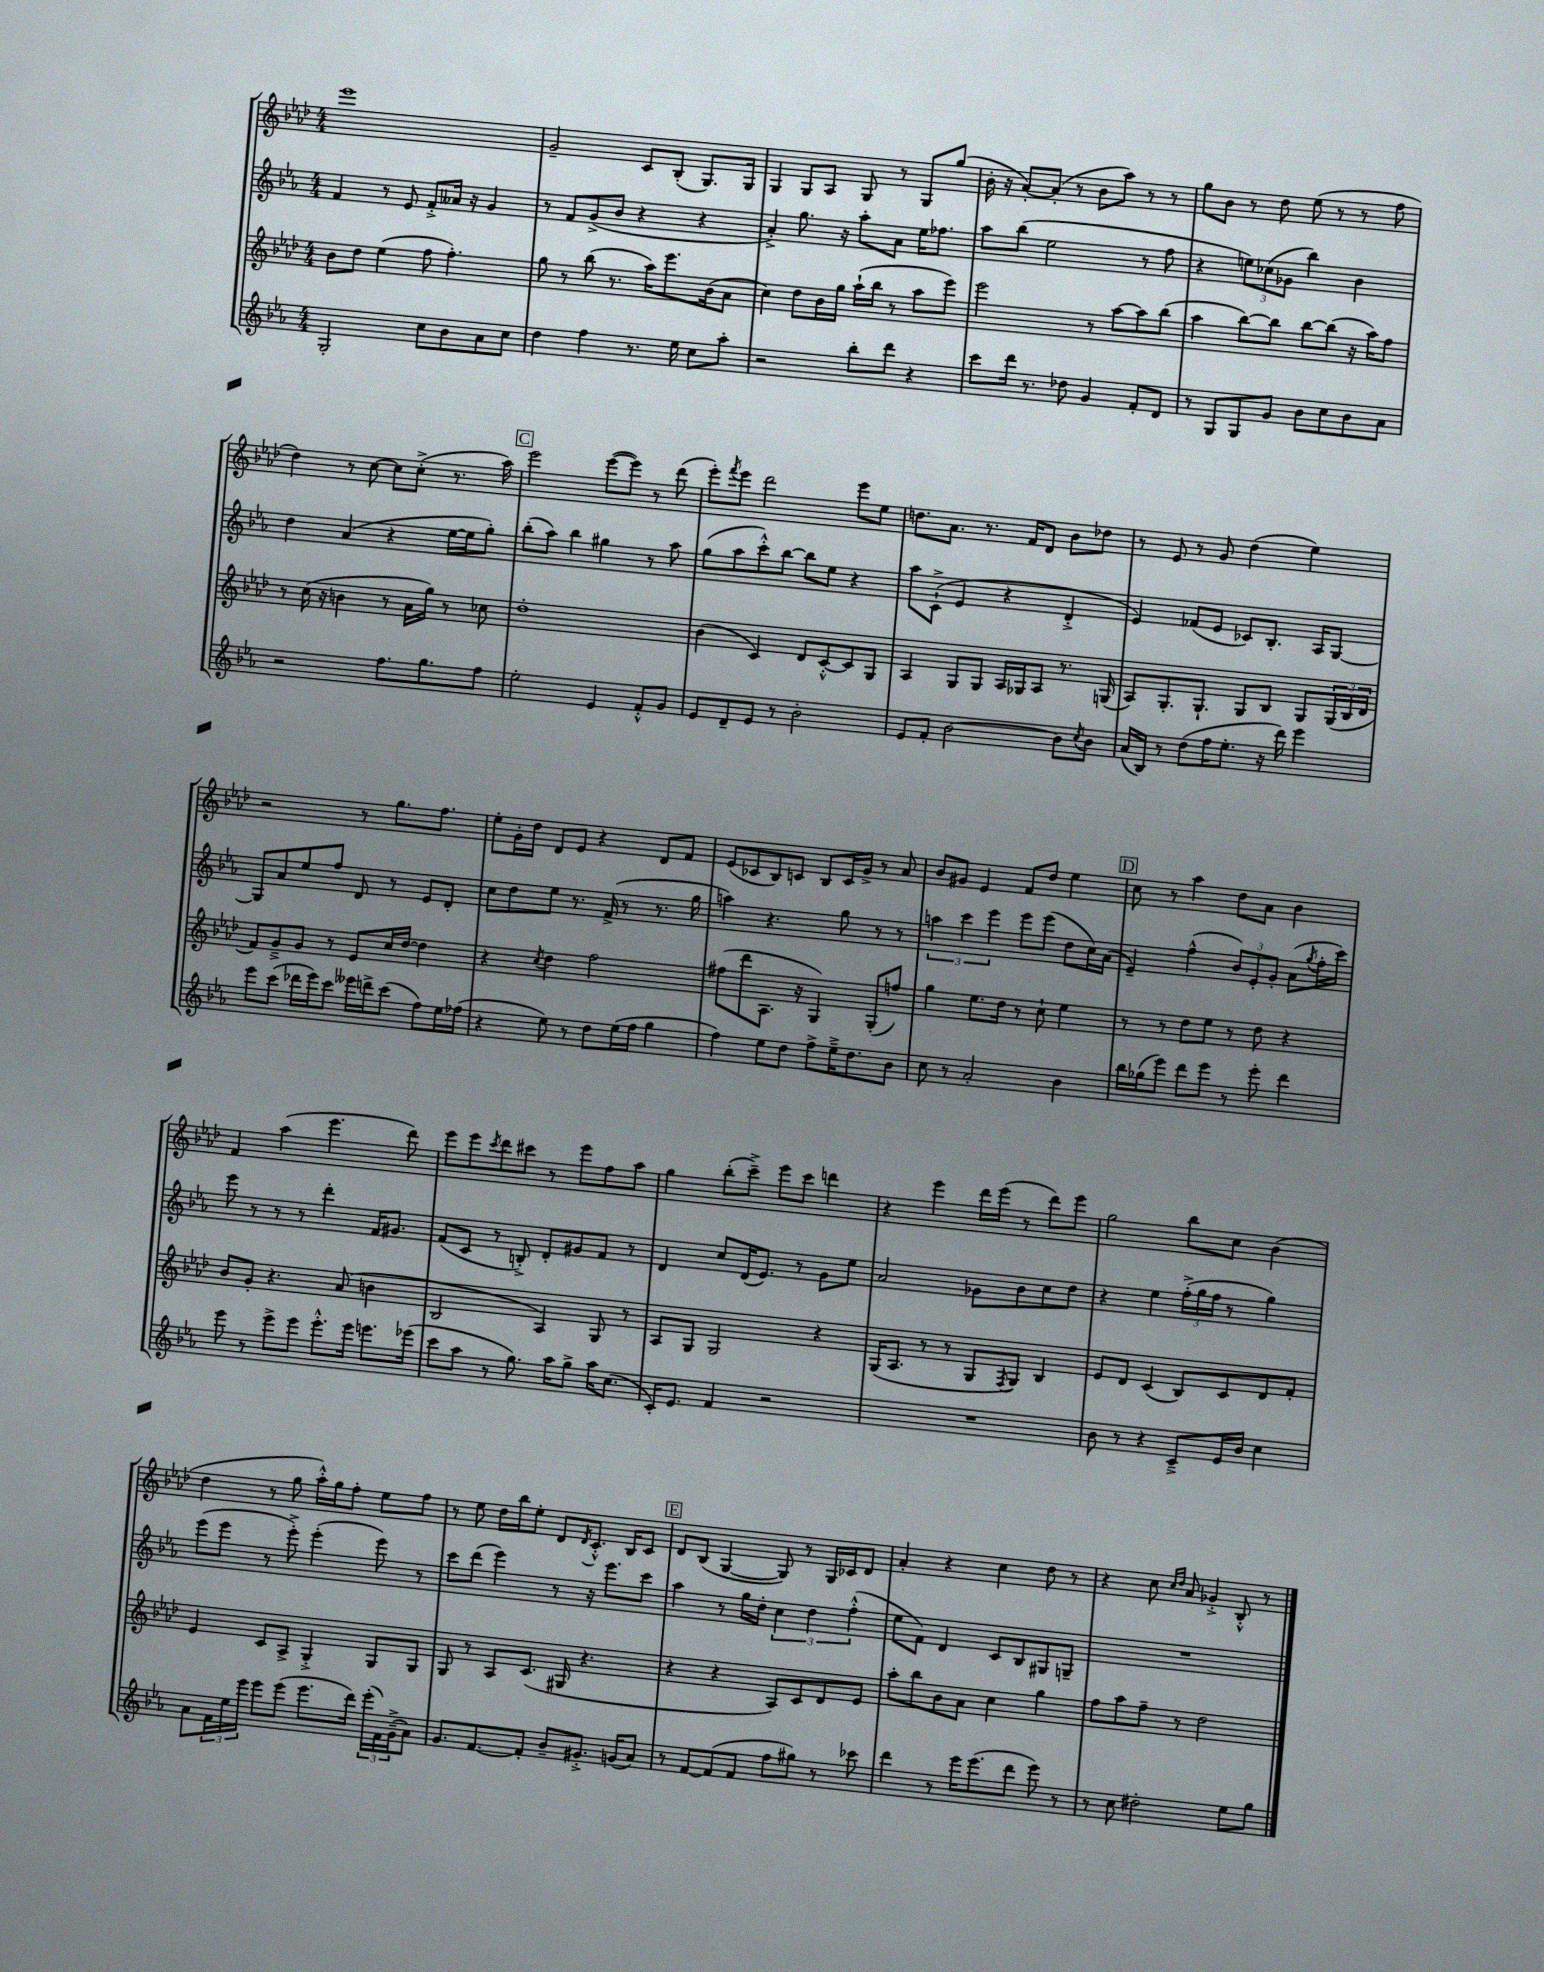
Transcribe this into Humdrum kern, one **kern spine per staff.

**kern	**kern	**kern	**kern
*part4	*part3	*part2	*part1
*staff4	*staff3	*staff2	*staff1
*clefG2	*clefG2	*clefG2	*clefG2
*k[b-e-a-]	*k[b-e-a-d-]	*k[b-e-a-]	*k[b-e-a-d-]
*M4/4	*M4/4	*M4/4	*M4/4
=15	=15	=15	=15
2G'/	8b-\L	4f/	1eee-
.	8dd-\J	.	.
.	(4ee-\	8r	.
.	.	8e-/	.
8cc\L	8ff\	8f'^/L	.
8b-\	4.ff'\)	16a--X/Jk	.
.	.	16r	.
8a-\	.	4g/	.
8cc\J	.	.	.
=16	=16	=16	=16
4dd\	8gg\	8r	2g~/
.	8r	8f/L	.
4ff\	(8bb-\	(8g^/	.
.	8.r	8b-/J	.
8.r	.	4r	8c/L
.	16aa-\KL)	.	.
.	8.eee-\	.	(8B-'/J
16ee-\	.	.	.
8cc\L	.	4r	8.G/L)
.	(16b-\k	.	.
8aa-'\J	8a-\J	.	.
.	.	.	16G/Jk
=17	=17	=17	=17
2r	4cc\)	4a-'^/)	4G/
.	8dd-\L	8.gg\	8G/L
.	16b-\L	.	8A-/J
.	16gg\JJ	16r	.
8bb-'\L	(16aa-`\LL	8aa-'\L	8G/
.	16bb-\JJ	.	.
8ddd\J	8r	8a-\J	8r
4r	8aa-\L	16ee-\KL	8G/L
.	.	8.ff-X\J	.
.	8eee-\J)	.	(8gg/J
=18	=18	=18	=18
8ccc\L	2eee-\	8aa-\L	16b-'\
.	.	.	16r
16ddd\Jk	.	(8bb-\J	[8a-'/L)
8.r	.	.	.
.	.	2ee-\	(8a-'/J]
8dd-X\	.	.	8r
4g/	8r	.	8b-\L
.	[8aa-\L	.	8aa-\J)
8f'/L	8aa-\]	8r	8r
8d/J	(8bb-\J	8ff\	8r
=19	=19	=19	=19
8r	4aa-\	4r	8gg\L
8G/L	.	.	8b-\J
8G/	[8bb-\L)	12een\L)	8r
.	.	(12cc-X\	.
8g/J	8bb-\J]	.	8dd-\
.	.	12g-X\J	.
8b-\L	[8bb-\L	4bb-\)	(8ee-\
8cc\	(8bb-\J]	.	8r
8b-\	16r	4b-\	8r
.	16aa-\KL)	.	.
8a-\J	8ff\J	.	8ff\
!!LO:LB:g=z
=20	=20	=20	=20
2r	8r	4dd\	4dd-\)
.	(16cc\	.	.
.	16r	.	.
.	4bn\	(4a-/	8r
.	.	.	[8cc\
8.ff\L	8r	4r	8cc\L]
.	16a-\LL	.	(8cc'^\J
8.gg\	16gg\JJ)	.	.
.	8r	[16ee-\LL	8.r
.	.	16ee-\J]	.
8ff\J	8cc-X\	8gg'\J)	.
.	.	.	16aa-\)
!!LO:REH:place=s1:t=C
=21	=21	=21	=21
2ee-'\	1dd-'	(8bb-'\L	2eee-\
.	.	8aa-\J)	.
.	.	4bb-\	.
4e-/	.	4gg#X\	([8eee-\L
.	.	.	8eee-\J])
8f'^^/L	.	8r	8r
8g/J	.	8aa-\	(8ddd-\
=22	=22	=22	=22
8e-/L	(4b-\	(8gg\L	8eee-'\L)
.	.	.	8qfff/
8d~/	.	8aa-\	8eee-\J
8e-/J	4c/)	8ccc'^^\)	2ddd-\
8r	.	[8bb-\J	.
2b-'\	8d-/L	8bb-\L]	.
.	[8c'^^/	8ee-\J	.
.	8c/]	4r	8eee-\L
.	8G/J	.	8ee-\J
=23	=23	=23	=23
8e-/L	4A-/	8aa-\L	8.ddn\L
8f'/J	.	(8c`^\J	.
.	.	.	8.a-\J
[2b-\	8G/L	4e-/	.
.	8G/J	.	8.r
.	16A-/LL	4r	.
.	16G-X/J	.	16f/KL
.	8A-/J	.	8d-/J
8b-\L]	8.r	4d'^/	8b-\L
8qcc/	.	.	.
8b-\J	.	.	8dd-X\J
.	(16Gn/	.	.
=24	=24	=24	=24
(16a-/LL	8A-/L)	4e-/)	8r
16B-/JJ)	.	.	.
8r	8.G'/	.	8e-/
(8dd\L	.	(8f-X/L	8r
.	8.G`/J	.	.
16ff\K	.	8e-/J	8g/
8.ee-'\J	.	.	.
.	8G/L	8c-X/L)	(4dd-\
16r	8B-/J	8.B-'/J	.
16ddd\)	.	.	.
4eee-\	8G/L	.	4ee-\)
.	.	16A-/KL	.
.	(24G/L	[8G/J	.
.	24B-/	.	.
.	24d-/JJ	.	.
!!LO:LB:g=z
=25	=25	=25	=25
8eee-\L	8f/L)	8G/L]	2r
(8ccc\J	8g~^/	8a-/	.
16ddd-X\LL	8g/J	8ee-/	.
16eee-\J)	.	.	.
8ccc\J	8r	8ff/J	.
16eee--X\LL	8e-/L	8d/	8r
16dddn^\J	.	.	.
(8ccc\J	16cc/L	8r	8.gg\L
.	[16dd-/JJ	.	.
8ff\L)	4dd-\]	8e-/L	.
.	.	.	8.ff\J
16ee-\L	.	8d'/J	.
(16ff-X\JJ	.	.	.
=26	=26	=26	=26
4r	4r	8cc\L	8ee-'\L
.	.	8dd\	16g'\L
.	.	.	16dd-\JJ
.	8qcc/	.	.
8ee-\)	4dd-\	8ee-\J	8d-/L
8r	.	8.r	8e-/J
8dd\L	2ff\	.	4r
.	.	(16f^/	.
(16ee-\L	.	8r	.
16ff\JJ	.	.	.
4gg\	.	8.r	8d-/L
.	.	.	8f/J
.	.	16gg\	.
=27	=27	=27	=27
4ff\)	(8ff#X\L	4aan\)	(8e-/L
.	8ddd-\	.	8c-X/
8ee-\L	8.A-\J	4.r	8B-/)
8dd\J	.	.	8cn/J
.	16r	.	.
8ff^\L	4G/)	.	8B-/L
16ee-~^\K	.	8gg\	16c/L
8.dd\	.	.	16g^/JJ
.	(8G'/L	8r	8r
8b-\J	8ffn/J)	8r	8a-/
=28	=28	=28	=28
8cc\	4gg\	6aan\	8b-/L
8r	.	.	8g#X/J
.	.	6ccc\	.
2a-'/	8.ee-\L	.	4e-/
.	.	6eee-\	.
.	16dd-\Jk	.	.
.	8r	8eee-\L	8f/L
.	8cc`\	(8eee-\J	8dd-/J
4b-\	4ee-\	8dd\L	4ee-\
.	.	16cc\L)	.
.	.	(16a-\JJ	.
!!LO:REH:place=s1:t=D
=29	=29	=29	=29
16bb-\LL	8r	4e-~/)	8cc\
(16gg-X\J	.	.	.
8eee-\J)	8r	.	8r
8ddd\L	8dd-\L	(4ff^^\	4aa-\
8eee-\J	8ee-\J	.	.
8r	8r	12b-/L)	8dd-\L
.	.	12e-'/	.
8eee-'\	8dd-\	.	8a-\J
.	.	12g'/J	.
4ddd\	4r	(8a-\L	4b-\
.	.	8qgg/	.
.	.	16ff'\L	.
.	.	16ccc\JJ)	.
!!LO:LB:g=z
=30	=30	=30	=30
8eee-\	8b-/L	8eee-\	4f/
8r	8g'/J	8r	.
8eee-^\L	4.r	8r	(4aa-\
8eee-\J	.	8r	.
8.eee-'^^\L	.	4ddd'\	4.eee-\
.	(8a-/	.	.
16eee-\Jk	.	.	.
8.eeen\L	4bn\	16f/KL	.
.	.	8.g#X/J	.
.	.	.	8ddd-\)
(16eee-X\Jk	.	.	.
=31	=31	=31	=31
8ccc\L	2B-/	(8f/L	8eee-\L
8aa-\J	.	8c/J	8eee-\
.	.	.	8qccc/
8r	.	8r	8ddd-\
8.gg\)	.	8Bn'^/)	8ccc#X\J
.	4A-/)	8d'/L	8r
16aa-\KL	.	.	.
8gg^\J	.	8g#X/	8eee-\L
16aa-\KL	8G/	8f/J	8ff\
(8.cc\J	.	.	.
.	8r	8r	8aa-\J
=32	=32	=32	=32
16c'/KL)	8A-/L	4d/	4gg\
8.e-/J	.	.	.
.	8G/J	.	.
4f/	2G/	8cc/L	(8bb-'\L
.	.	(16d/K	8ccc~^\J)
.	.	8.e-/J)	.
2r	.	.	8eee-\L
.	.	8r	8ccc\J
.	4r	8g\L	4dddn\
.	.	8ee-\J	.
=33	=33	=33	=33
1r	(16G/KL	2a-/	4r
.	8.A-/J	.	.
.	8r	.	4eee-\
.	8r	.	.
.	8G/L	8g-X\L	16ddd-\LL
.	.	.	(16eee-\JJ
.	8qF/	.	.
.	8G/J)	8b-\	8r
.	4B-/	8cc\	8ddd-\L)
.	.	8dd\J	8eee-\J
=34	=34	=34	=34
8b-\	8e-/L	4r	2gg\
8r	8d-/J	.	.
4r	(4c/	4ee-\	.
8c~^/L	8B-/L)	(24ff'^\LL	8bb-\L
.	.	24gg\	.
.	.	24ff\JJ	.
16e-/L	8c/	8r	8cc\J
16b-/JJ	.	.	.
4cc\	8d-/	4gg\)	(4b-\
.	8f'/J	.	.
!!LO:LB:g=z
=35	=35	=35	=35
8a-\L	4e-/	(8eee-\L	4dd-\
24f\L	.	8eee-\J	.
24ee-\	.	.	.
24eee-\JJ	.	.	.
8eee-\L	8c/L	8r	8r
(8eee-\J	8A-^/J	8eee-'^\)	8gg\
8.eee-\L	4G'^/	(4eee-'\	16aa-'^^\LL)
.	.	.	16gg\J
.	.	.	8ff'\J
16ddd\Jk)	.	.	.
(24eee-'\LL	8G/L	8eee-\)	8ee-\L
24f\)	.	.	.
(24g~^\J	.	.	.
8a-\J)	8G/J	8r	8ff\J
=36	=36	=36	=36
8.g/L	8G/	8ccc\L	8r
.	8r	(8ddd\J	8ee-\
[8.f/	.	.	.
.	8A-/L	4eee-\)	16dd-\LL
.	.	.	16bb-\J
8f'/J]	(8.c/J	.	8ee-'\J
8b-~/L	.	8r	8d-/L
.	16G#X/	.	.
.	.	.	8qd-/
8.g#X'^/J	4.r	16r	8.c'^^/J
.	.	8.eee-\L	.
(16gn/KL	.	.	16B-/KL
8a-/J)	.	8ccc\J	8c/J
!!LO:REH:place=s1:t=E
=37	=37	=37	=37
8r	4r	4aa-\	8d-/L
[8f/L	.	.	(8B-/J
(8f/]	4r	8r	[4G/
8f/J	.	16gg\LL	.
.	.	16dd'\JJ	.
8ff\L	8A-/L)	6cc\	8G/])
8gg#X\J)	8c/	.	8r
.	.	6dd\	.
8r	8d-/	.	16G/LL
.	.	.	16c-X/J
.	.	(6ff'^^\	.
8ccc-X\	8e-/J	.	8d-/J
=38	=38	=38	=38
4ddd\	8aa-'\L	8ee-\L	4a-'/
.	8bb-\	8f\J)	.
8r	8b-\	4d/	4r
16eee-\KL	8a-\J	.	.
(8.eee-\	.	.	.
.	4cc\	8c/L	4cc\
8ddd\J	.	8B-/	.
8eee-\)	4gg\	8G#X/	8dd-\
8r	.	8Gn~/J	8r
=39	=39	=39	=39
8r	8ff\L	1r	4r
8cc\	8aa-\	.	.
2dd#X'\	8ff~\J	.	8cc\
.	.	.	16qqcc/LL
.	.	.	16qqdd-/JJ
.	8r	.	8a-/
.	2dd-\	.	4g-X'^/
8ee-\L	.	.	8B-'^^/
8gg\J	.	.	8r
==	==	==	==
*-	*-	*-	*-
